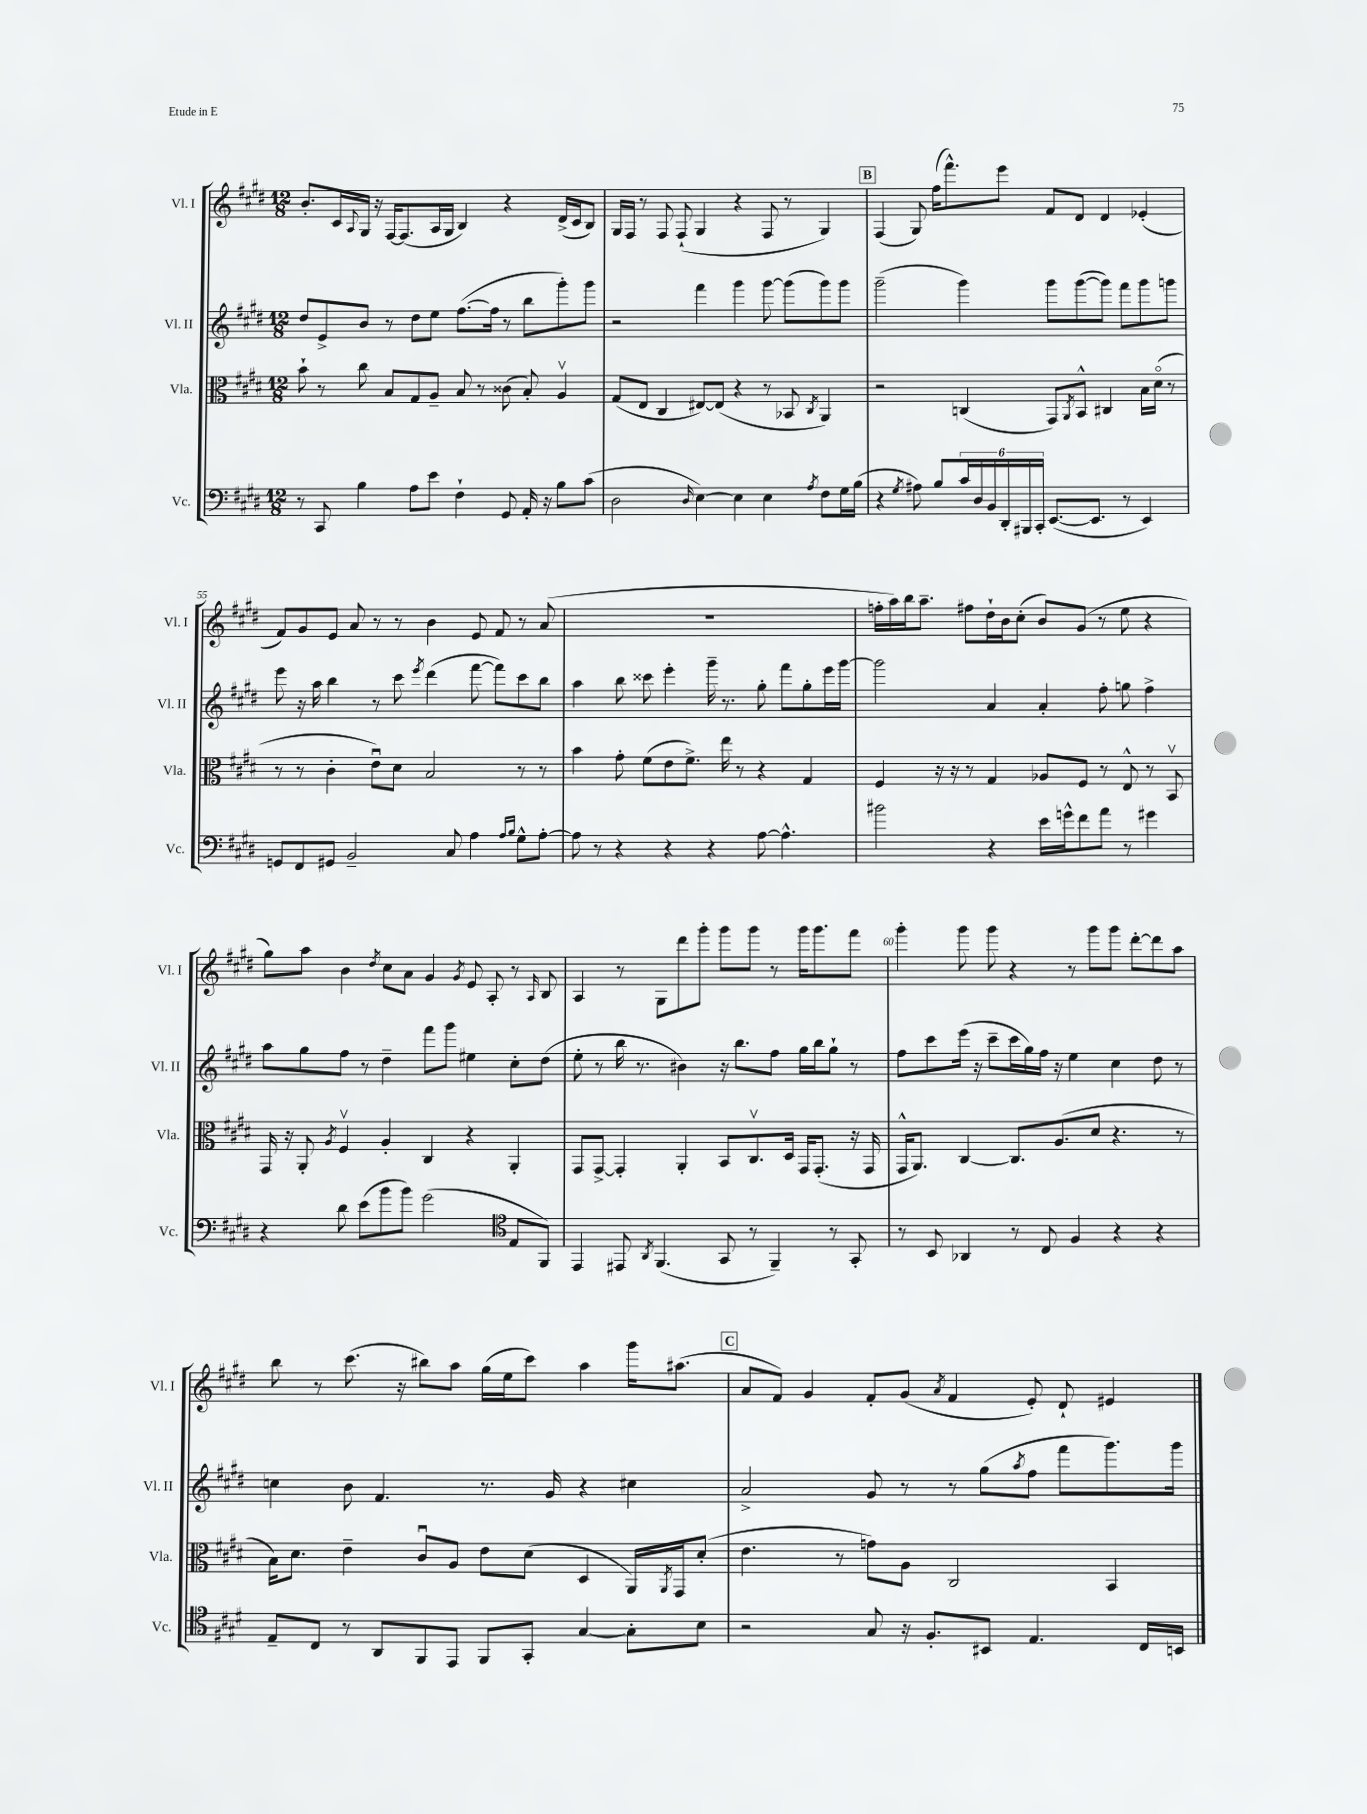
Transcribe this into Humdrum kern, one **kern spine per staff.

**kern	**kern	**kern	**kern
*part4	*part3	*part2	*part1
*staff4	*staff3	*staff2	*staff1
*I"Vc.	*I"Vla.	*I"Vl. II	*I"Vl. I
*I'Vc.	*I'Vla.	*I'Vl. II	*I'Vl. I
*clefF4	*clefC3	*clefG2	*clefG2
*k[f#c#g#d#]	*k[f#c#g#d#]	*k[f#c#g#d#]	*k[f#c#g#d#]
*M12/8	*M12/8	*M12/8	*M12/8
=52	=52	=52	=52
8r	8b`\	8dd#/L	8.b'/L
8CC#/	8r	8e^/	.
.	.	.	16c#/L
.	.	.	8qqA/
4B\	8cc#\	8b/J	16G#/JJ
.	.	.	16r
.	8B/L	8r	[16F#/KL
.	.	.	(8.F#/]
8A\L	8G#/	8dd#\L	.
8e\J	8A~/J	8ee\J	16A/L
.	.	.	16G#/JJ
4F#`\	8B/	([8.ff#\L	4B/)
.	8r	.	.
.	.	16ff#\Jk]	.
8GG#/	(8c##X\	8r	4r
16AA'/	8B'/)	8bb\L	.
16r	.	.	.
8B\L	4Av/	8ggg#'\)	(16d#^/LL
.	.	.	16c#/J
(8c#\J	.	8ggg#\J	8B/J)
=53	=53	=53	=53
2D#\	(8G#/L	2r	16G#/LL
.	.	.	16F#/JJ
.	8E/J	.	8r
.	4C#/	.	8F#/
.	.	.	(8F#`/
16qqD#/	.	.	.
[4E\)	[8E#X/L)	4fff#\	4G#/
.	(8E#/J]	.	.
4E\]	4r	4ggg#\	4r
4E\	8r	[8ggg#\	8F#/
.	8BB-X/	(8ggg#\L]	8r
8qA/	8qC#/	.	.
8F#\L	4AA/)	8ggg#\)	4G#/)
16G#\L	.	8ggg#\J	.
(16B\JJ	.	.	.
!!LO:REH:place=s1:t=B
=54	=54	=54	=54
4r	2r	(2ggg#~\	(4F#/
8qG#/	.	.	.
8A#X\)	.	.	8G#/)
8B/L	.	.	(16ff#\KL
.	.	.	8.fff#^^\)
24c#/L	(4Cn/	4ggg#\)	.
24D#/	.	.	.
24BB/	.	.	.
24DD#'/	.	.	8eee\J
24BBB#X/	.	.	.
24CC#'/JJ	.	.	.
([8.EE/L	8GG#/L)	8ggg#\L	8f#/L
.	8qAA/	.	.
.	8BB^^/J	([8ggg#\	8d#/J
8.EE/J]	.	.	.
.	4C#X/	8ggg#\J])	4d#/
8r	.	8fff#\L	.
4EE/)	16B\LL	8ggg#\	(4e-X'/
.	(16d#\JJ	.	.
.	8r	8gggn\J	.
!!LO:LB:g=z
=55	=55	=55	=55
8GGn/L	8r	8eee\	8f#/L)
8FF#/	8r	16r	8g#/
.	.	16aa\	.
8GG#X/J	4c#'\	4bb\	8e/J
2BB~/	.	.	8a/
.	8eu\L)	8r	8r
.	8d#\J	8ccc#\	8r
.	.	8qeee/	.
.	2B/	(4ddd#\	4b\
8C#/	.	.	.
4A\	.	[8fff#\	8e/
.	.	8fff#\L])	8f#/
16qqA/LL	.	.	.
16qqB/JJ	.	.	.
8G#^^\L	8r	8ccc#\	8r
[8A'\J	8r	8bb\J	(8a/
=56	=56	=56	=56
8A\]	4b\	4aa\	1.r
8r	.	.	.
4r	8g#'\	8bb\	.
.	(8f#\L	8ccc##X\	.
4r	8e\	4eee'\	.
.	8.f#^\J)	.	.
4r	.	16ggg#~\	.
.	16ee\	8.r	.
.	8r	.	.
[8A\	4r	8gg#'\	.
4.A^^\]	.	8fff#\L	.
.	4G#/	8gg#'\	.
.	.	16eee\L	.
.	.	[16ggg#\JJ	.
=57	=57	=57	=57
2b#X\	4F#/	2ggg#\]	16ffn'\LL
.	.	.	16aa\)
.	.	.	16bb\J
.	.	.	8.aa~\J
.	16r	.	.
.	16r	.	.
.	8r	.	8ff#X\L
4r	4G#/	4a/	16dd#`\L
.	.	.	16b\J
.	.	.	(8cc#'\J
16e\LL	8A-X/L	4a'/	8b/L)
16gn^^\J	.	.	.
8f#\	8F#/J	.	(8g#/J
8a\J	8r	8ff#'\	8r
8r	8E^^/	8ggn\	8ee\
4g#X\	8r	4ff#^\	4r
.	8BBv/	.	.
!!LO:LB:g=z
=58	=58	=58	=58
4r	16GG#/	8aa\L	8gg#\L)
.	16r	.	.
.	8AA'/	8gg#\	8aa\J
.	8qA/	.	.
8d#\	4F#v/	8ff#\J	4b\
(8e\L	.	8r	.
.	.	.	8qdd#/
8b\	4A'/	4dd#~\	8cc#\L
8b\J)	.	.	8a\J
(2g#\	4C#/	8fff#\L	4g#/
.	.	8ggg#\J	.
.	.	.	8qg#/
.	4r	4ee#X\	8e/
.	.	.	8A'/
*clefC4	*	*	*
8E/L	4AA'/	8cc#'\L	8r
.	.	.	16qqA/
8FF#/J)	.	(8dd#\J	8B/
=59	=59	=59	=59
4EE/	8GG#/L	8ee'\	4A/
.	[8GG#^/J	8r	.
8EE#X/	4GG#'/]	16bb\	8r
.	.	8.r	.
8qAA/	.	.	.
(4.FF#/	.	.	8G#\L
.	4AA'/	4b#X\)	8ddd#\
.	.	.	8ggg#'\J
8GG#/	8BB/L	16r	8ggg#\L
.	.	8.bb\L	.
8r	8.C#v/	.	8ggg#\J
4FF#~/)	.	8ff#\J	8r
.	16D#/Jk	.	.
.	16GG#/KL	16gg#\LL	16ggg#\KL
.	(8.GG#'/J	16bb\J	8.ggg#\
8r	.	8gg#`\J	.
8GG#'/	16r	8r	8fff#\J
.	16GG#/	.	.
=60	=60	=60	=60
8r	16GG#^^/KL	8ff#\L	4ggg#'\
.	8.AA/J)	.	.
8BB/	.	8ccc#\	.
4AA-X/	[4C#/	(16eee\Jk	8ggg#\
.	.	16r	.
.	.	8ccc#~\L	8ggg#\
8r	8.C#/L]	16ccc#\L	4r
.	.	16gg#\)	.
8C#/	.	16ff#\JJ	.
.	(8.A/	16r	.
4F#/	.	4ee\	8r
.	8d#/J	.	8ggg#\L
4r	4.r	4cc#\	8ggg#\J
.	.	.	[8ddd#'\L
4r	.	8dd#\	8ddd#\]
.	8r	8r	8aa\J
!!LO:LB:g=z
=61	=61	=61	=61
8E~/L	16B\KL)	4ccn\	8bb\
.	8.d#\J	.	.
8C#/J	.	.	8r
8r	4e~\	8b\	(8.ccc#\
8AA/L	.	4.f#/	.
.	.	.	16r
8FF#/	8c#u/L	.	8bb#X\L)
8EE/J	8A/J	.	8aa\J
8FF#/L	8e\L	8.r	(16gg#\LL
.	.	.	16ee\J
8GG#'/J	(8d#\J	.	8ccc#\J)
.	.	16g#/	.
[4G#/	4D#/	4r	4aa\
8G#'\L]	16AA/LL)	4cc#X\	16ggg#\KL
.	8qAA/	.	.
.	16GG#/J	.	(8.aa#X\J
8B\J	(8d#'/J	.	.
!!LO:REH:place=s1:t=C
=62	=62	=62	=62
2r	4.e\	2a^/	8a/L
.	.	.	8f#/J)
.	.	.	4g#/
.	8r	.	.
8G#/	8gn\L)	8g#/	8f#'/L
16r	8A\J	8r	(8g#/J
8.F#'/L	.	.	.
.	.	.	8qa/
.	2C#/	8r	4f#/
8BB#X/J	.	(8gg#\L	.
.	.	8qaa/	.
4.E/	.	8ff#\J	8e'/)
.	.	8fff#\L	8d#`/
.	4BB/	8.ggg#\)	4e#X/
16C#/LL	.	.	.
16BBn/JJ	.	16ggg#\Jk	.
==	==	==	==
*-	*-	*-	*-
